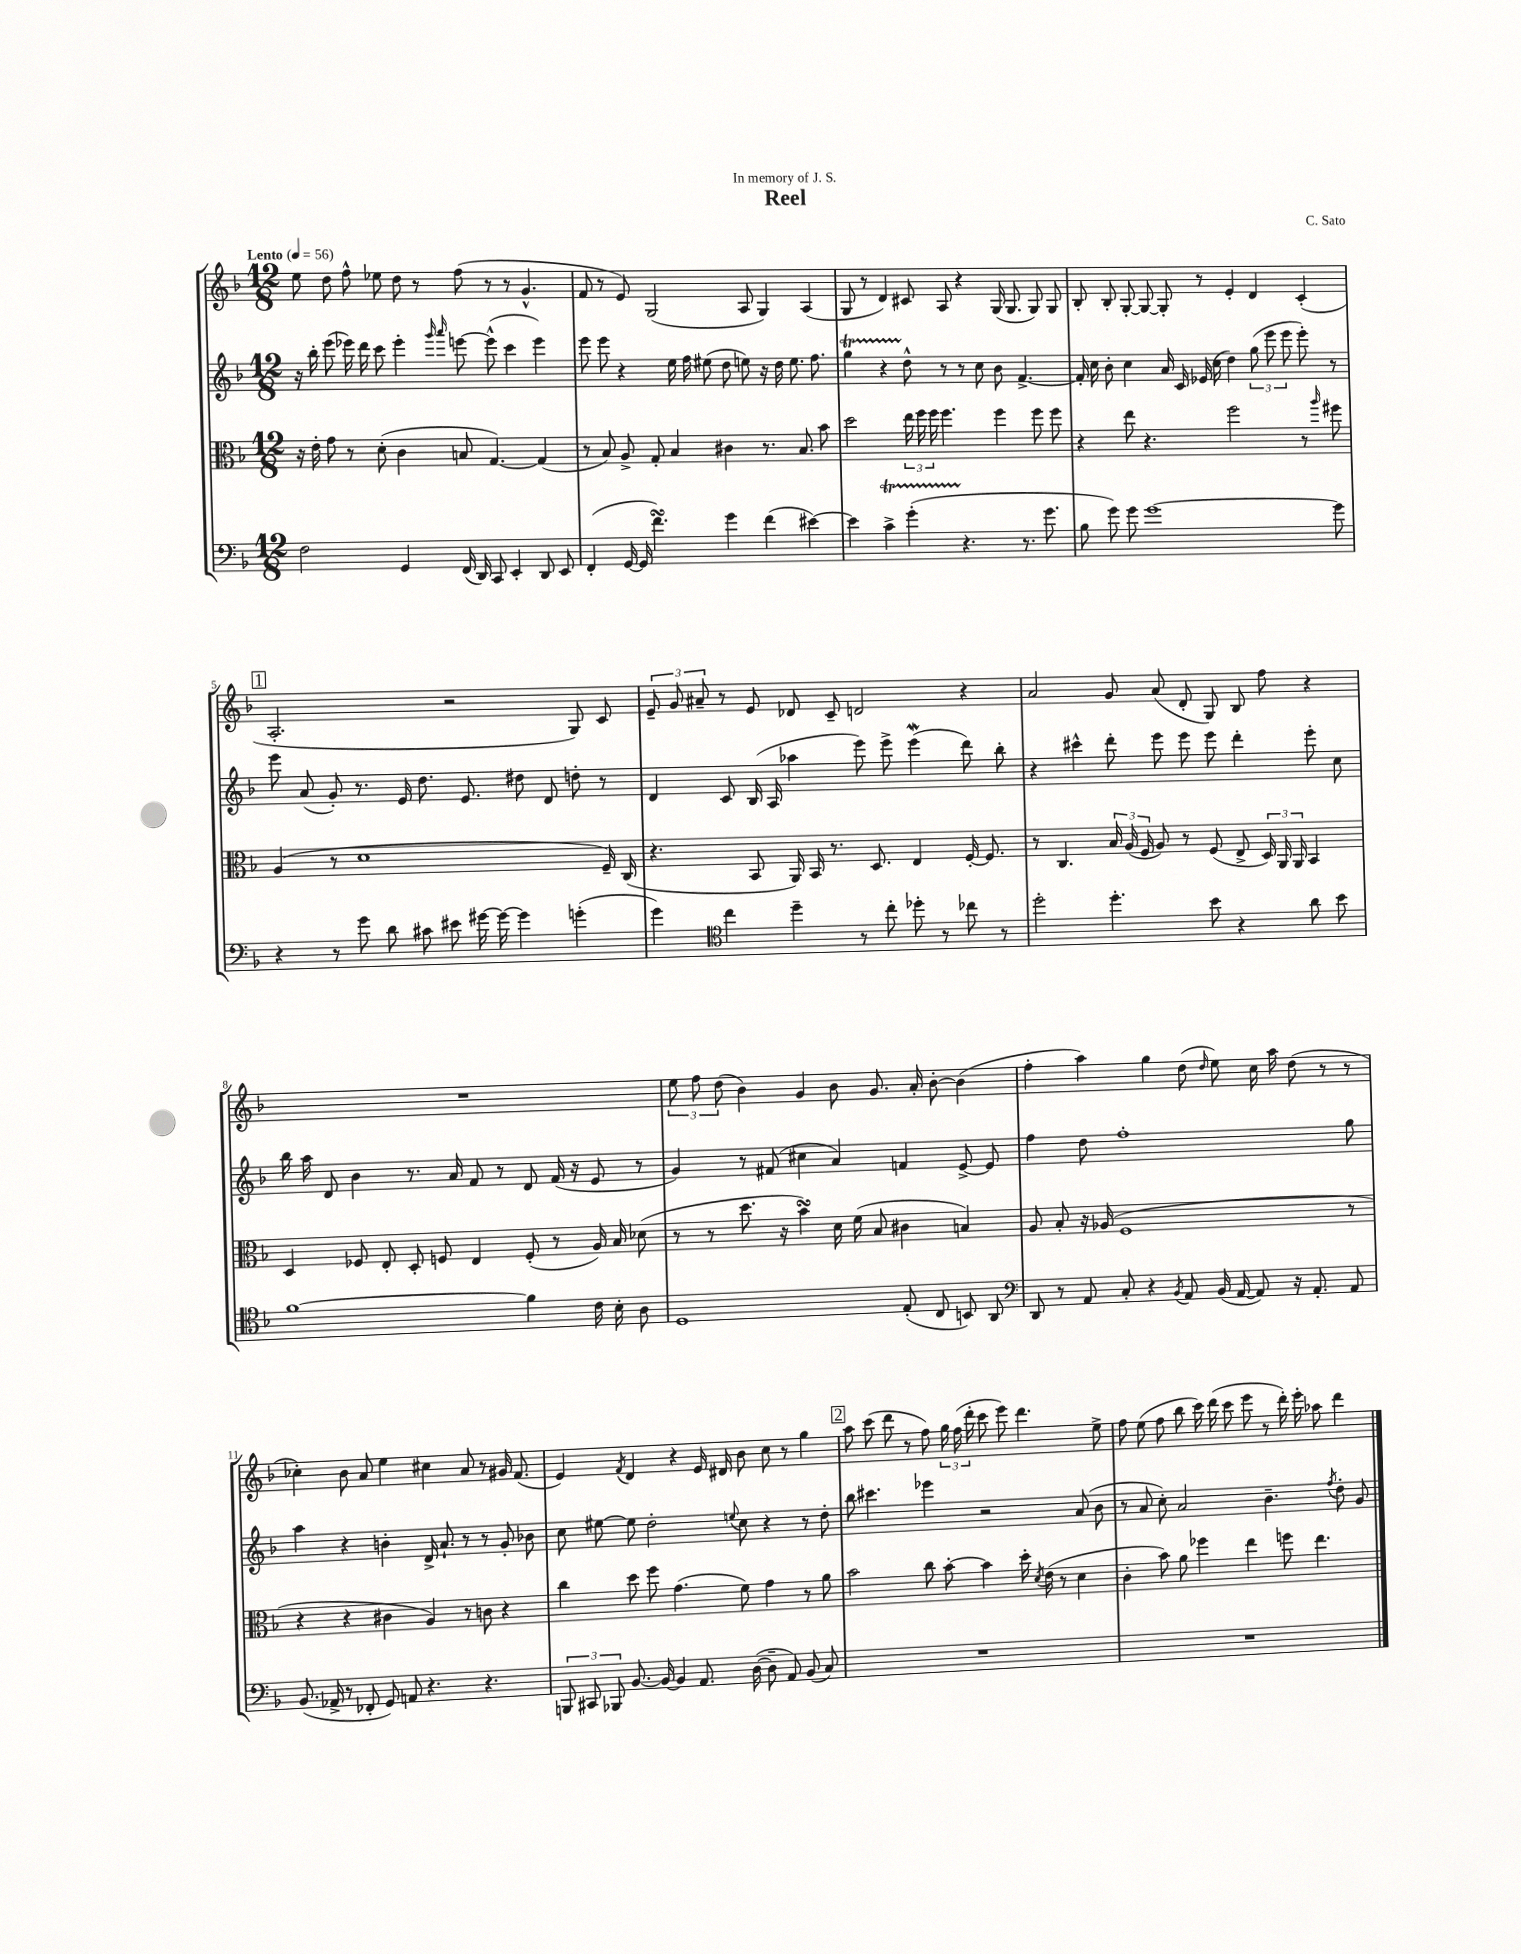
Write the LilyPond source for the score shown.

\header { title = "Reel" composer = "C. Sato" dedication = "In memory of J. S." }
<<
\new StaffGroup <<
\new Staff = "s0" {
    \clef treble \key f \major \numericTimeSignature \time 12/8 \tempo "Lento" 4 = 56
    \autoBeamOff e''8 d''8 f''8-^ ees''8 d''8 r8 f''8( r8 r8 g'4.-^ |
    f'8 r8 e'8) g2( a8 g4) a4( |
    g8 r8 d'4) cis'8 a8 r4 g16( g8. g8) g8 |
    bes8-. bes8-. g8~-. g8~ g8-. r8 e'4-. d'4 c'4-.( |
    \mark \markup { \box "1" } a2.-. r2 g8) c'8 |
    \tuplet 3/2 { e'8-- g'8 ais'8-- } r8 e'8 des'8 c'8-- d'2 r4 |
    a'2 g'8 a'8( d'8-. g8) bes8 f''8 r4 |
    R1. |
    \tuplet 3/2 { e''8 f''8 d''8( } bes'4) g'4 bes'8 g'8. a'16-. bes'8~-. bes'4( |
    f''4-. a''4) g''4 d''8( \grace { d''16 } e''8) c''16 a''16 d''8( r8 r8 |
    ces''4-.) bes'8 a'8 e''4 cis''4 a'8 r8 gis'16 f'8.( |
    e'4) \acciaccatura { f'8 } d'4 r4 e'16 dis'16 bes'8 c''8 r8 g''4 |
    \mark \markup { \box "2" } a''8 c'''8( d'''8 r8 f''8) \tuplet 3/2 { g''16 f''16( d'''16-. } c'''8 e'''8) d'''4. e''8-> |
    f''8 e''8( f''8 bes''8 c'''16) d'''16( c'''8 e'''8 r8 d'''16-.) e'''16-. aes''8 d'''4 \bar "|." |
}
\new Staff = "s1" {
    \clef treble \key f \major \numericTimeSignature \time 12/8
    \autoBeamOff r16 bes''16-. e'''8( ees'''16) d'''16 c'''8 ees'''4-. \grace { g'''16 a'''16 } e'''8~ e'''8-^( c'''4 e'''4) |
    e'''8 e'''8 r4 e''16 f''16 eis''8( d''8 e''8) r16 d''16 e''8. f''8. |
    g''4\startTrillSpan r4 d''8-^\stopTrillSpan r8 r8 c''8 bes'8 f'4.~-> |
    f'16-. c''16 bes'8-. c''4 a'16 c'16 ees'16( c''16 d''4) \tuplet 3/2 { g''8( e'''8 e'''8 } e'''8-.) r8 |
    \mark \markup { \box "1" } e'''8 a'8( g'8-.) r8. e'16 d''8. e'8. dis''8 d'8 d''8-. r8 |
    d'4 c'8 bes16( a16 aes''4 e'''8) e'''8-> e'''4\mordent( d'''8) bes''8-. |
    r4 cis'''4-^ d'''8-. e'''8 e'''8 e'''8 d'''4-. e'''8-. c''8 |
    bes''16 a''16 d'8 bes'4 r8. a'16 f'8 r8 d'8 f'16( r16 e'8 r8 |
    g'4) r8 fis'8( cis''4 a'4) f'4 e'8~-> e'8 |
    f''4 d''8 f''1-. g''8 |
    a''4 r4 b'4-. d'16-> a'8.-! r8 r8 g'8-. bes'8 |
    c''8 eis''8~ eis''8 d''2-. \appoggiatura { e''8 } c''8 r4 r8 d''8-. |
    \mark \markup { \box "2" } bes''8 cis'''4. ees'''4 r2 a'8( bes'8 |
    r8 a'8 c''8-.) a'2 bes'4.-- \acciaccatura { f''8 } d''8-. g'8 \bar "|." |
}
\new Staff = "s2" {
    \clef alto \key f \major \numericTimeSignature \time 12/8
    \autoBeamOff r16 e'16-. g'8 r8 d'8-.( c'4 b8 g4.~) g4( |
    r8 bes8) a8-> g8-. bes4 cis'4 r8. bes8. bes'8 |
    d''2 \tuplet 3/2 { e''16 f''16 f''16 } f''4. f''4 f''8 f''8 |
    r4 e''8 r4. f''2 r8 \grace { a''16 } fis''8 |
    \mark \markup { \box "1" } a4( r8 d'1 f16--) c16( |
    r4. bes,8 a,16) bes,16 r8. d8. e4 f16~-. f8. |
    r8 c4. \tuplet 3/2 { bes16 a16( f16 } a8) r8 f8( e8-> \tuplet 3/2 { d16) a,16 a,16 } bes,4 |
    d4 fes8 e8-. d8-. f8 e4 f8-.( r8 a16) bes16 des'8( |
    r8 r8 d''8. r16 bes'4\turn) d'16 f'16( bes8 cis'4 b4) |
    a8 bes8-. r16 aes16( f1 r8 |
    r4 r4 cis'4 a4) r8 c'8 r4 |
    c''4 d''8 f''8 g'4.( f'8) g'4 r8 a'8 |
    \mark \markup { \box "2" } bes'2 c''8 bes'8~-. bes'4 d''16-. \acciaccatura { d'8 } e'16( r8 d'4 |
    c'4-. bes'8) a'8 fes''4 e''4 f''8 e''4. \bar "|." |
}
\new Staff = "s3" {
    \clef bass \key f \major \numericTimeSignature \time 12/8
    \autoBeamOff f2 g,4 f,16( d,16) c,8 e,4-. d,8 e,8 |
    f,4-.( g,16~ g,16 f'4.\turn) g'4 f'4( eis'4~) |
    eis'4 c'4->\startTrillSpan g'4-.( r4.\stopTrillSpan r8. g'8. |
    bes8 g'8) g'8 g'1~ g'8 |
    \mark \markup { \box "1" } r4 r8 g'8 d'8 cis'8 eis'8 gis'16~ gis'16~ gis'4 g'4-.( |
    g'4) \clef tenor c''4 d''4-- r8 c''8-. des''8-. r8 ces''8 r8 |
    d''2-. d''4.-. bes'8 r4 a'8 bes'8 |
    f'1~ f'4 c'16 bes16-. a8 |
    d1 e8-.( c8 b,8) a,8 |
    \clef bass d,8 r8 a,8 c8-. r4 \acciaccatura { bes,8 } a,8 bes,16( a,16~ a,8) r16 a,8.-. a,8 |
    bes,8.( aes,16-> r8 fes,8-. g,8) a,8 r4. r4. |
    \tuplet 3/2 { b,,8 cis,8 bes,,8 } bes,8.~ bes,16~ bes,4 a,8. d16~( d8-- a,8) bes,8( c8) |
    \mark \markup { \box "2" } R1. |
    R1. \bar "|." |
}
>>
>>
